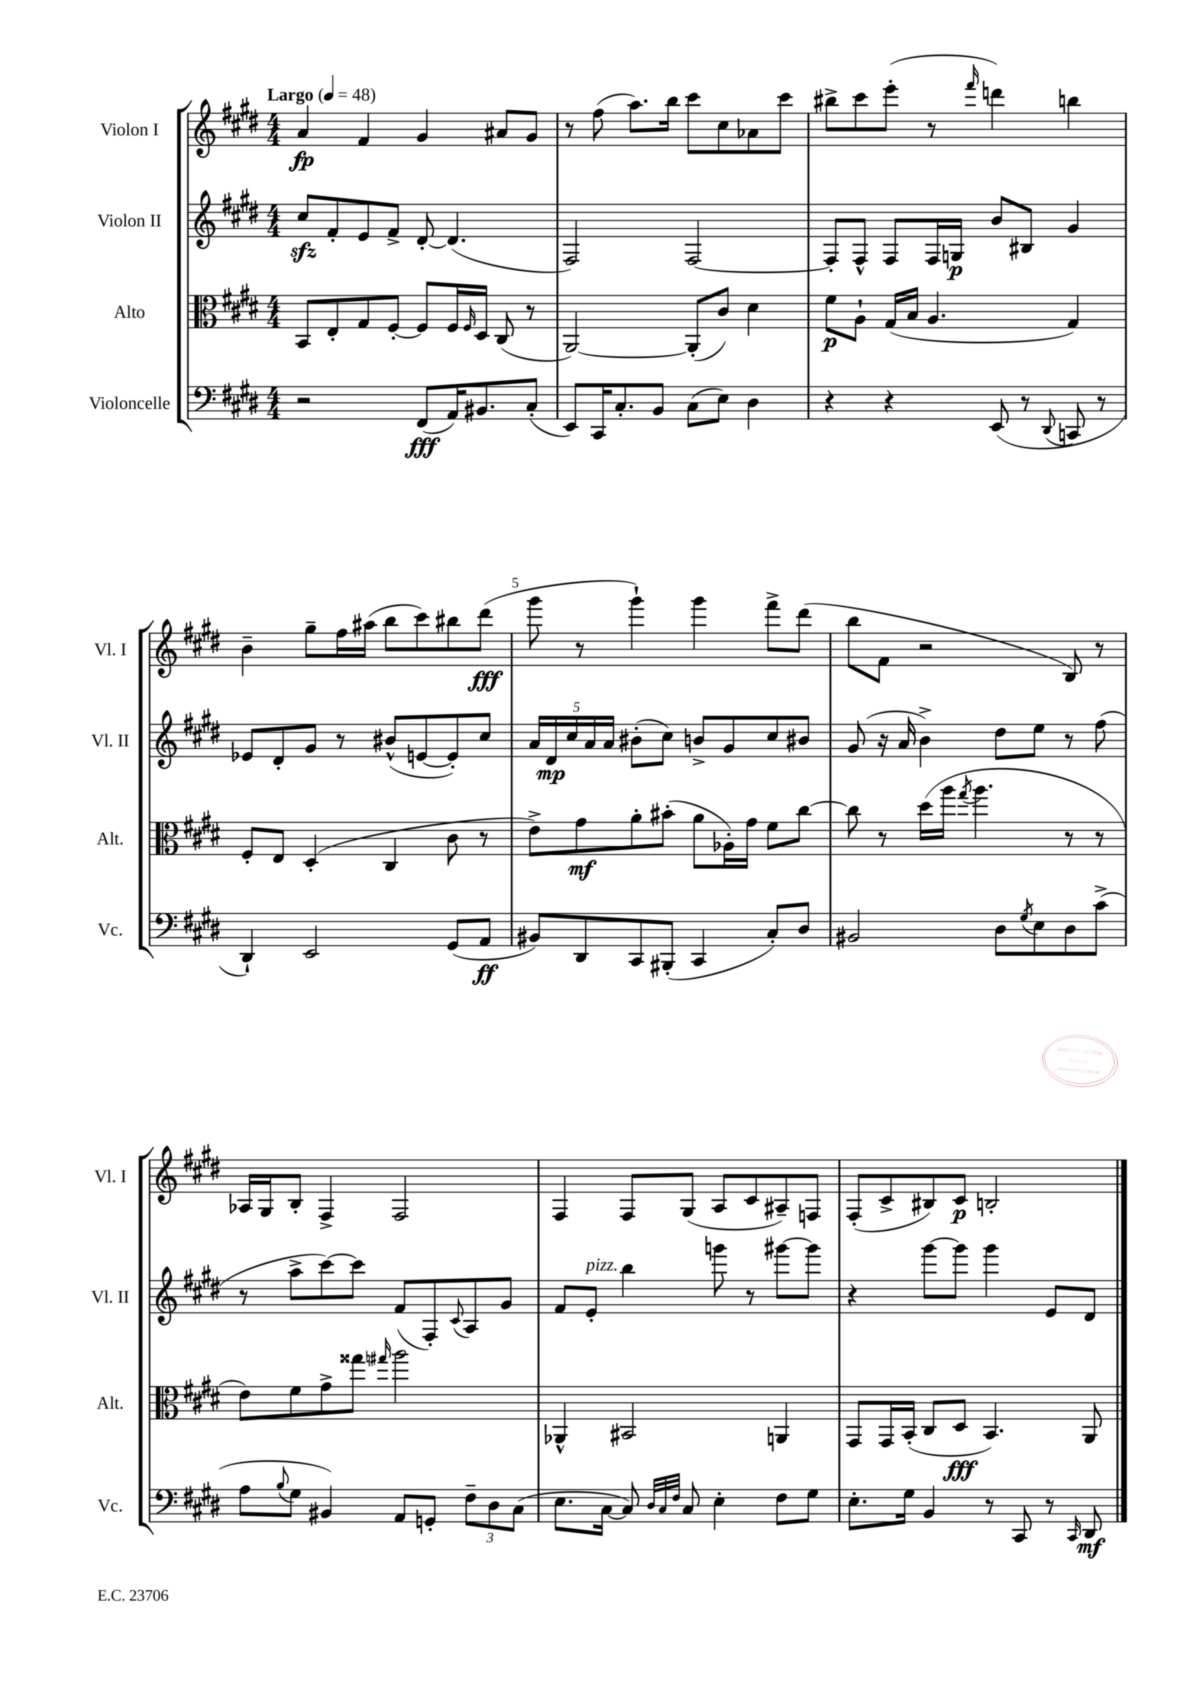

**kern	**kern	**kern	**kern
*staff4	*staff3	*staff2	*staff1
*clefF4	*clefC3	*clefG2	*clefG2
*k[f#c#g#d#]	*k[f#c#g#d#]	*k[f#c#g#d#]	*k[f#c#g#d#]
*M4/4	*M4/4	*M4/4	*M4/4
*MM48	*MM48	*MM48	*MM48
2r	8BB	8cc#	4a
.	8E'	8f#'	.
.	8G#	8e	4f#
.	[8F#'	8f#^	.
(8FF#	8F#]	[8d#'	4g#
16AA)	16F#	(4.d#]	.
.	16qqF#	.	.
8.BB#	16D#	.	.
.	(8C#	.	8a#
(8C#'	8r	.	8g#
=	=	=	=
8EE)	[2AA)	2F#)	8r
16CC#	.	.	(8ff#
8.C#'	.	.	.
.	.	.	8.aa)
8BB	.	.	.
.	.	.	16bb
(8C#	(8AA']	[2F#	8ccc#
8E)	8c#)	.	8cc#
4D#	4d#	.	8a-
.	.	.	8ccc#
=	=	=	=
4r	8f#	8F#']	8bb#^
.	8A`	8F#^^	8ccc#
4r	(16G#	8F#	(8eee'
.	16B	.	.
.	4.A	16F#	8r
.	.	16G	.
.	.	.	16qqfff#
(8EE	.	8b	4ddd)
8r	.	8B#	.
8qqDD#	.	.	.
8CC	4G#)	4g#	4bb
8r	.	.	.
=	=	=	=
4DD#`)	8F#'	8e-	4b~
.	8E	8d#'	.
2EE	(4D#'	8g#	8gg#~
.	.	8r	16ff#
.	.	.	(16aa#
.	4C#	(8b#^^	8bb
.	.	[8e	8ccc#)
(8GG#	8c#	8e'])	8bb#
8AA	8r	8cc#	(8ddd#
=	=	=	=
8BB#)	8e^)	20a	8ggg#
.	.	20d#	.
.	.	20cc#	.
8DD#	8g#	.	8r
.	.	20a	.
.	.	20a	.
8CC#	8a'	(8b#'	4ggg#`)
(8BBB#'	(8b#'	8cc#)	.
4CC#	8a	8b^	4ggg#
.	16A-')	8g#	.
.	16g#	.	.
8C#')	8f#	8cc#	8fff#^
8D#	[8cc#	8b#	(8ddd#
=	=	=	=
2BB#	8cc#]	(8g#	8bb
.	8r	16r	8f#
.	.	16a	.
.	(16dd#	4b^)	2r
.	16aa	.	.
.	8qgg#	.	.
.	4.aa	.	.
8D#	.	8dd#	.
8qG#	.	.	.
8E	.	8ee	.
8D#	8r	8r	8B)
(8c#^	8r	(8ff#	8r
=	=	=	=
8A	8e)	8r	16A-
.	.	.	16G#
8qqB	.	.	.
8G#	8f#	8aa^	8B'
4BB#)	8g#^	[8ccc#)	4F#^
.	8gg##	8ccc#]	.
.	16qqgg#	.	.
8AA	2aa	(8f#	2F#
8GG'	.	8F#')	.
.	.	8qqc#	.
12F#~	.	8A	.
12D#	.	.	.
.	.	8g#	.
(12C#	.	.	.
=	=	=	=
8.E	4AA-^^	8f#	4F#
.	.	8e'	.
[16C#	.	.	.
8C#])	2BB#	4bb	8F#
32qqD#	.	.	.
32qqC#	.	.	.
32qqF#	.	.	.
8C#	.	.	(8G#
4E'	.	8ggg	8A
.	.	8r	8c#
8F#	4AA	[8ggg#	8A#~)
8G#	.	8ggg#]	8F
=	=	=	=
8.E'	8GG#	4r	(8F#'
.	16GG#	.	8c#^
16G#	(16BB'	.	.
4BB	8C#	[8ggg#	8B#)
.	8D#	8ggg#]	8c#
8r	4.BB)	4ggg#	2B'
8CC#	.	.	.
8r	.	8e	.
16qqCC#	.	.	.
8DD#	8AA	8d#	.
==	==	==	==
*-	*-	*-	*-
